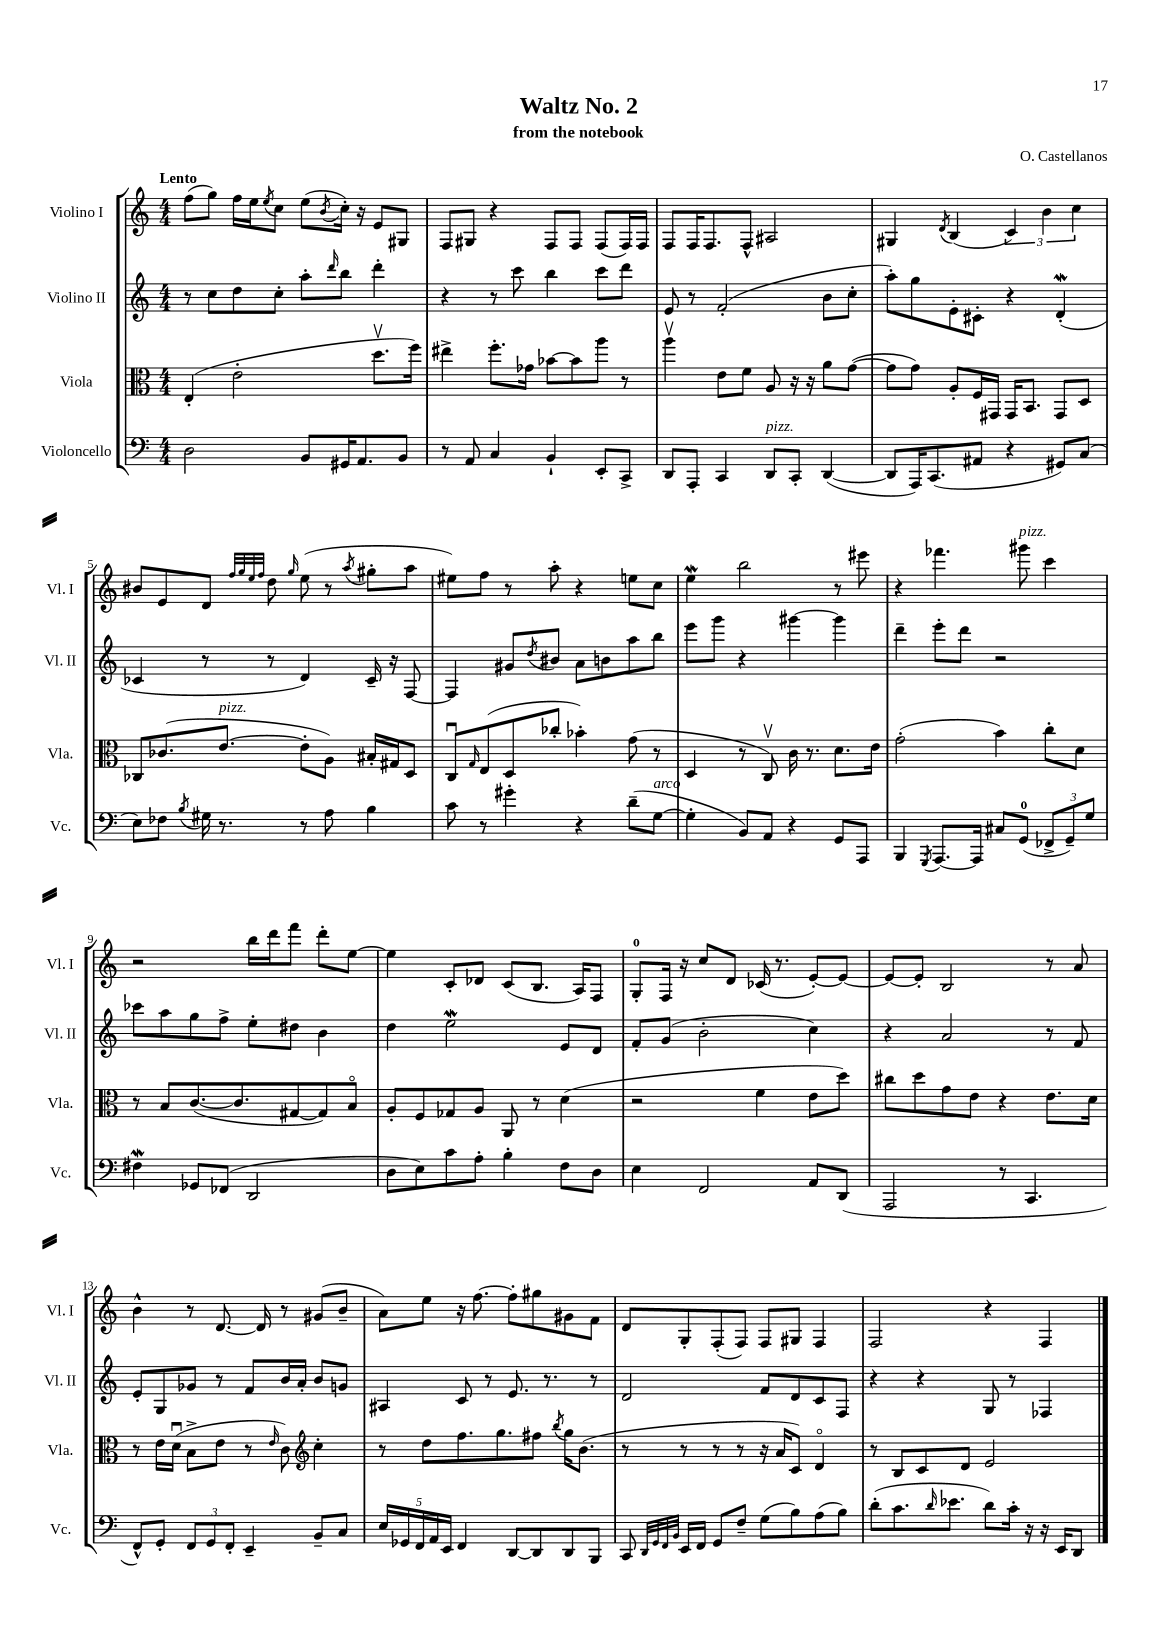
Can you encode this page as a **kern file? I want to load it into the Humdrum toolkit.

**kern	**kern	**kern	**kern
*part4	*part3	*part2	*part1
*staff4	*staff3	*staff2	*staff1
*I"Violoncello	*I"Viola	*I"Violino II	*I"Violino I
*I'Vc.	*I'Vla.	*I'Vl. II	*I'Vl. I
*clefF4	*clefC3	*clefG2	*clefG2
*k[]	*k[]	*k[]	*k[]
*M4/4	*M4/4	*M4/4	*M4/4
=1	=1	=1	=1
!	!	!	!LO:TX:a:B:t=Lento
2D\	(4E'/	8r	(8ff\L
.	.	8cc\L	8gg\J)
.	2e'\	8dd\	16ff\LL
.	.	.	16ee\J
.	.	.	8qee/
.	.	8cc'\J	8cc\J
8BB/L	.	8aa'\L	(8ee\L
.	.	16qqddd/	8qb/
16GG#X/K	.	8bb\J	16cc'\Jk)
8.AA/	.	.	16r
.	8.ddv\L	4ddd'\	8e/L
8BB/J	.	.	8G#X/J
.	16ff\Jk)	.	.
=2	=2	=2	=2
8r	4ee#X^\	4r	8F/L
8AA/	.	.	8G#X/J
4C/	8.ff'\L	8r	4r
.	.	8ccc\	.
.	16g-X\Jk	.	.
4BB`/	[8b-X\L	4bb\	8F/L
.	8b-\]	.	8F/J
8EE'/L	8aa\J	8ccc\L	(8F/L
8CC^/J	8r	8ddd\J	16F/L)
.	.	.	16F/JJ
=3	=3	=3	=3
8DD/L	4aav\	8e/	8F/L
8AAA'/J	.	8r	16F/K
.	.	.	8.F/
4CC/	8e\L	(2f'/	.
.	8f\J	.	8F^^/J
!LO:TX:a:i:t=pizz.	!	!	!
8DD/L	8A/	.	2A#X/
8CC'/J	16r	.	.
.	16r	.	.
([4DD/	8a\L	8b\L	.
.	([8g\J	8cc'\J	.
=4	=4	=4	=4
8DD/L]	8g\L]	8aa'\L)	4G#X/
16AAA/K)	8g\J)	8gg\	.
(8.CC/	.	.	.
.	.	.	8qd/
.	8A'/L	8e'\	(4B/
8AA#X/J	16F/L	8c#X'\J	.
.	16GG#X/JJ	.	.
4r	16GG#/KL	4r	6c/)
.	8.BB/J	.	.
.	.	.	6b\
8GG#X/L)	8GG#/L	(4dW'/	.
.	.	.	6cc\
(8C/J	8D/J	.	.
!!LO:LB:g=z
=5	=5	=5	=5
8E\L)	8C-X/L	4c-X/	8b#X/L
8F-X\J	(8.c-X/	.	8e/
8qB/	.	.	.
16G#X\	.	8r	8d/J
!	!LO:TX:a:i:t=pizz.	!	!
8.r	[8.e/J	.	.
.	.	.	32qqff/LLL
.	.	.	32qqgg/
.	.	.	32qqee/
.	.	.	32qqff/JJJ
.	.	8r	8dd\
.	.	.	16qqgg/
8r	8e'\L]	4d/)	(8ee\
8A\	8A\J)	.	8r
.	.	.	8qaa/
4B\	16B#X'/LL	16c-~/	8gg#X'\L
.	16G#X/J	16r	.
.	8D/J	[8F/	8aa\J
=6	=6	=6	=6
8c\	8Cu/L	4F/]	8ee#X\L)
.	16qqG/	.	.
8r	(8E/	.	8ff\J
4g#X'\	8D/	8g#X/L	8r
.	.	8qdd/	.
.	8cc-X'/J	8b#X/J	8aa'\
4r	4b-X'\)	8a\L	4r
.	.	8bn\	.
(8d~\L	(8g\	8aa\	8een\L
!LO:TX:a:i:t=arco	!	!	!
[8G\J	8r	8bb\J	8cc\J
=7	=7	=7	=7
4G'\]	4D/	8eee\L	4eeW\
.	.	8ggg\J	.
8BB/L)	8r	4r	2bb\
8AA/J	8Cv/)	.	.
4r	16c\	[4ggg#X\	.
.	8.r	.	.
8GG/L	8.d\L	4ggg#\]	8r
8AAA/J	.	.	8eee#X\
.	16e\Jk	.	.
=8	=8	=8	=8
4BBB/	(2g'\	4ddd~\	4r
8qGGG/	.	.	.
[8.AAA/L	.	8eee'\L	4.fff-X\
.	.	8ddd\J	.
16AAA/Jk]	.	.	.
8C#X/L	4b\)	2r	.
!	!	!	!LO:TX:a:i:t=pizz.
(8GG/J	.	.	8ggg#X\
12FF-X^/L	8cc'\L	.	4ccc\
12GG~/)	.	.	.
.	8d\J	.	.
12G/J	.	.	.
!!LO:LB:g=z
=9	=9	=9	=9
4F#XW\	8r	8ccc-X\L	2r
.	8B/L	8aa\	.
8GG-X/L	([8.c/	8gg\	.
(8FF-X/J	.	8ff^\J	.
.	8.c/]	.	.
2DD/	.	8ee'\L	16bb\LL
.	.	.	16ddd\J
.	[8G#X/	8dd#X\J	8fff\J
.	8G#/])	4b\	8ddd'\L
.	8B/J	.	[8ee\J
=10	=10	=10	=10
8D\L	8A'/L	4dd\	4ee\]
8E\)	8F/	.	.
8c\	8G-X/	2eeW\	8c'/L
8A'\J	8A/J	.	8d-X/J
4B'\	8AA/	.	(8c/L
.	8r	.	8.B/J
8F\L	(4d\	8e/L	.
.	.	.	16A/KL)
8D\J	.	8d/J	8F/J
=11	=11	=11	=11
4E\	2r	8f'/L	8G'/L
.	.	(8g/J	16F/Jk
.	.	.	16r
2FF/	.	2b'\	8cc/L
.	.	.	8d/J
.	4f\	.	(16c-X/
.	.	.	8.r
8AA/L	8e\L	4cc\)	[8e'/L)
(8DD/J	8dd\J)	.	8e/J_
=12	=12	=12	=12
2AAA/	8cc#X\L	4r	8e/L_
.	8dd\	.	8e'/J]
.	8g\	2a/	2B/
.	8e\J	.	.
8r	4r	.	.
4.CC/	.	.	.
.	8.e\L	8r	8r
.	.	8f/	8a/
.	16d\Jk	.	.
!!LO:LB:g=z
=13	=13	=13	=13
8FF^^/L)	8r	8e'/L	4b^^\
8GG'/J	16e\LL	8G/	.
.	(16du\JJ	.	.
12FF/L	8B^\L	8g-X/J	8r
12GG/	.	.	.
.	8e\J	8r	[8.d/
12FF'/J	.	.	.
4EE~/	8r	8f/L	.
.	.	.	16d/]
.	16qqe/	.	.
.	8c\)	16b/L	8r
.	.	16a'/JJ	.
*	*clefG2	*	*
8BB~/L	4cc'\	8b/L	(8g#X/L
8C/J	.	8gn/J	8b~/J
=14	=14	=14	=14
20E/LL	8r	4A#X/	8a\L)
20GG-X/	.	.	.
20FF/	.	.	.
.	8dd\L	.	8ee\J
20AA/	.	.	.
20EE/JJ	.	.	.
4FF/	8.ff\	8c/	16r
.	.	.	[8.ff\
.	.	8r	.
.	8.gg\	.	.
[8DD/L	.	8.e/	8ff'\L]
8DD/]	8ff#X\J	.	8gg#X\
.	.	8.r	.
.	8qbb/	.	.
8DD/	16gg\KL	.	8g#X\
.	(8.b\J	.	.
8BBB/J	.	8r	8f\J
=15	=15	=15	=15
8CC/	8r	2d/	8d/L
32qqDD/LLL	.	.	.
32qqGG/	.	.	.
32qqFF/	.	.	.
32qqBB/JJJ	.	.	.
16EE/LL	8r	.	8G'/
16FF/JJ	.	.	.
8GG/L	8r	.	(8F'/
8F~/J	8r	.	8F/J)
(8G\L	16r	8f/L	8F/L
.	16a/KL	.	.
8B\)	8c/J)	8d/	8G#X/J
(8A\	4d/	8c/	4F/
8B\J)	.	8F/J	.
=16	=16	=16	=16
(8d'\L	8r	4r	2F/
8.c\	8B/L	.	.
.	8c/	4r	.
16qqd/	.	.	.
8.e-X\J	.	.	.
.	8d/J	.	.
8d\L)	2e/	8G/	4r
16c'\Jk	.	8r	.
16r	.	.	.
16r	.	4F-X/	4F/
16EE/KL	.	.	.
8DD/J	.	.	.
==	==	==	==
*-	*-	*-	*-
